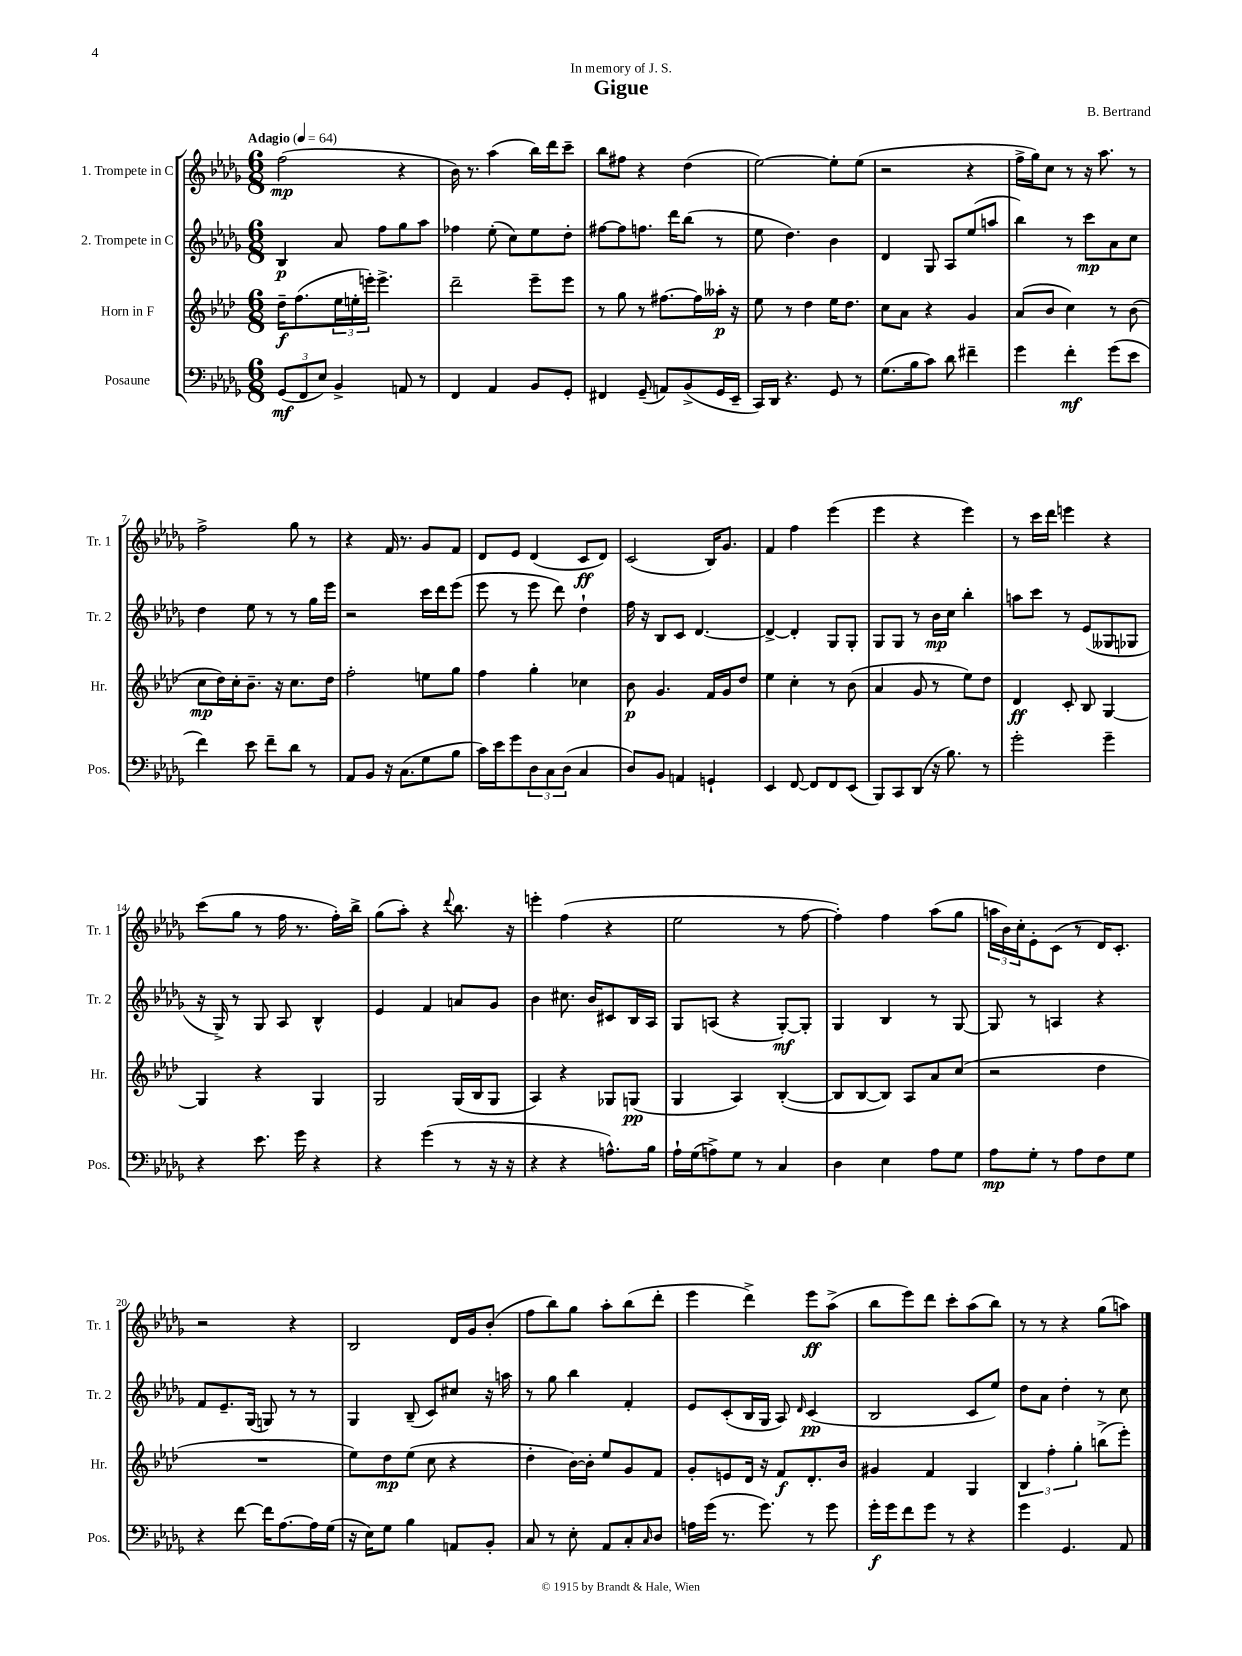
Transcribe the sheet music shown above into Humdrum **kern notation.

**kern	**kern	**kern	**kern
*staff4	*staff3	*staff2	*staff1
*clefF4	*clefG2	*clefG2	*clefG2
*k[b-e-a-d-g-]	*k[b-e-a-d-]	*k[b-e-a-d-g-]	*k[b-e-a-d-g-]
*M6/8	*M6/8	*M6/8	*M6/8
*MM64	*MM64	*MM64	*MM64
(12GG-/L	16dd-~\LK	4B-/	(2ff\
.	(8.ff\	.	.
12FF/	.	.	.
12E-/J)	.	.	.
4BB-^/	24ee-\L	8a-/	.
.	24ee'\	.	.
.	24eee'\JJ)	.	.
.	4.eee^\	8ff\L	.
8AA/	.	8gg-\	4r
8r	.	8aa-\J	.
=	=	=	=
4FF/	2ddd-~\	4ff-\	16b-\)
.	.	.	8.r
4AA-/	.	(8ee-'\	(4aa-\
.	.	8cc\L)	.
8BB-/L	8eee-~\L	8ee-\	16bb-\LL)
.	.	.	16ddd-\J
8GG-'/J	8eee-\J	8dd-'\J	8ccc~\J
=	=	=	=
4FF#/	8r	[8ff#\L	8bb-\L
.	8gg\	8ff#\]	8ff#\J
(8GG-~/	8r	8.ff\J	4r
8AA/L)	[8.ff#\L	.	.
.	.	16ddd-\LK	.
(8BB-^/	.	(8bb-\J	(4dd-\
.	16ff#\]L	.	.
16GG-/L	16aa--'\JJ	8r	.
16EE-~/JJ	16r	.	.
=	=	=	=
16CC/LL)	8ee-\	8ee-\	[2ee-\)
16DD-/JJ	.	.	.
4.r	8r	4.dd-\)	.
.	4dd-\	.	.
8GG-/	16ee-\LK	4b-\	8ee-'\]L
.	8.dd-\J	.	.
8r	.	.	(8ee-\J
=	=	=	=
(8.G-\L	8cc\L	4d-/	2r
.	8a-\J	.	.
16B-\k	.	.	.
8c\J)	4r	8G-/	.
8d-\	.	8A-/L	.
4f#~\	4g/	(8ee-/	4r
.	.	8aa/J	.
=	=	=	=
4g-\	(8a-/L	4bb-\)	16ff^\LL
.	.	.	16gg-\J)
.	8b-/J	.	8cc\J
4f'\	4cc\)	8r	8r
.	.	8ccc\L	16r
.	.	.	8.aa-\
(8g-\L	8r	8a-\	.
8e-\J	(8b-\	8cc\J	8r
=	=	=	=
4f\)	8cc\L	4dd-\	2ff^\
.	16dd-\L)	.	.
.	16cc'\J	.	.
8e-\	8.b-~\J	8ee-\	.
8f~\L	.	8r	.
.	16r	.	.
8d-\J	8.cc\L	8r	8gg-\
8r	.	16gg-\LL	8r
.	16dd-\Jk	16eee-\JJ	.
=	=	=	=
8AA-/L	2ff'\	2r	4r
8BB-/J	.	.	.
16r	.	.	16f/
(8.C\L	.	.	8.r
8G-\	8ee\L	16ccc\LL	8g-/L
.	.	16ddd-\J	.
8B-\J	8gg\J	(8eee-\J	8f/J
=	=	=	=
16c\LL)	4ff\	8eee-\	8d-/L
16e-\J	.	.	.
8g-\	.	8r	8e-/J
12D-\	4gg'\	8eee-\	(4d-/
12C\	.	.	.
.	.	8ddd-\)	.
(12D-\J	.	.	.
4C/	4cc-\	4dd-`\	8c/L
.	.	.	8d-/J)
=	=	=	=
8D-/L)	8b-\	16ff\	(2c/
.	.	16r	.
8BB-/J	4.g/	8B-/L	.
4AA/	.	8c/J	.
.	.	[4.d-/	.
4GG`/	16f/LL	.	16B-/LK)
.	16g/J	.	8.g-/J
.	8dd-/J	.	.
=	=	=	=
4EE-/	4ee-\	4d-^/_	4f/
[8FF/	4cc'\	4d-'/]	4ff\
8FF/]L	.	.	.
8FF/	8r	8G-/L	(4eee-\
(8EE-/J	(8b-\	8G-'/J	.
=	=	=	=
8BBB-/L)	4a-/	8G-/L	4eee-\
8CC/	.	8G-/J	.
(8DD-/J	8g/	8r	4r
16r	8r	16b-\LL	.
8.B-\)	.	16cc\JJ	.
.	8ee-\L)	4bb-'\	4eee-\)
8r	8dd-\J	.	.
=	=	=	=
2g-'\	4d-/	8aa\L	8r
.	.	8ccc\J	16ccc\LL
.	.	.	16ddd-\JJ
.	8c'/	8r	4eee\
.	8B-/	(8e-/L	.
4g-~\	[4G/	8G--/	4r
.	.	8G-/J	.
=	=	=	=
4r	4G/]	16r	(8ccc\L
.	.	16G-^/)	.
.	.	8r	8gg-\J
8.e-\	4r	8G-/	8r
.	.	8A-/	16ff\
16g-\	.	.	8.r
4r	4G/	4B-^^/	.
.	.	.	16ff'\LL)
.	.	.	16bb-^\JJ
=	=	=	=
4r	2G/	4e-/	(8gg-\L
.	.	.	8aa-'\J)
(4g-\	.	4f/	4r
.	.	.	8qqddd-/
8r	(16G/LL	8a/L	8.bb-\
.	16B-/J	.	.
16r	8G/J	8g-/J	.
16r	.	.	16r
=	=	=	=
4r	4A-/)	4b-\	4eee'\
4r	4r	8.cc#\	(4ff\
.	.	16b-/LK	.
8.A^^\L)	8G-/L	8c#/	4r
.	(8G/J	16B-/L	.
16B-\Jk	.	16A-/JJ	.
=	=	=	=
16A-`\LL	4G/	8G-/L	2ee-\
(16G-\J	.	.	.
8A^\)	.	(8A/J	.
8G-\J	4A-/)	4r	.
8r	.	.	.
4C/	([4B-'/	[8G-'/L)	8r
.	.	8G-'/]J	[8ff\
=	=	=	=
4D-\	8B-/]L	4G-/	4ff'\])
.	[8B-/	.	.
4E-\	8B-/]J)	4B-/	4ff\
.	8A-/L	.	.
8A-\L	8a-/	8r	(8aa-\L
8G-\J	(8cc/J	[8G-/	8gg-\J
=	=	=	=
8A-\L	2r	8G-/]	24aa\LL
.	.	.	24b-\)
.	.	.	24cc'\J
8G-'\J	.	8r	8e-'\
8r	.	4A/	(8c\J
8A-\L	.	.	8r
8F\	4dd-\	4r	16d-/LK)
.	.	.	8.c'/J
8G-\J	.	.	.
=	=	=	=
4r	2.r	8f/L	2r
.	.	8.e-~/	.
[8f\	.	.	.
.	.	(16G-/Jk	.
16f\]LK	.	8G/)	.
[8.A-\	.	.	.
.	.	8r	4r
16A-\]L	.	8r	.
(16G-\JJ	.	.	.
=	=	=	=
16r	8ee-\L)	4G-/	2B-/
16E-\LK)	.	.	.
8G-\J	8dd-\	.	.
4B-\	(8ee-\J	(8B-~/	.
.	8cc\	8c/L)	.
8AA/L	4r	8cc#/J	16d-/LL
.	.	.	16g-/J
8BB-'/J	.	16r	(8b-'/J
.	.	16aa\	.
=	=	=	=
8C/	4dd-'\	8r	8ff\L
8r	.	8gg-\	8bb-\)
8E-'\	[16b-\LL)	4bb-\	8gg-\J
.	16b-'\]JJ	.	.
8AA-/L	8ee-/L	.	8aa-'\L
8C'/	8g/	4f'/	(8bb-\
16qqC/	.	.	.
8D-/J	8f/J	.	8ddd-'\J
=	=	=	=
16A\LL	8g'/L	8e-/L	4eee-\
(16g-\JJ	.	.	.
8.r	8e/	(8c'/	.
.	16d-/Jk	16B-/L	4ddd-^\)
8.g-\)	16r	16G-/JJ	.
.	8f/L	8A-/)	.
.	.	16qqd-/	.
8r	8.d-'/	(4c/	8eee-\L
8g-\	.	.	(8aa-^\J
.	16b-/Jk	.	.
=	=	=	=
16g-'\LL	4g#/	2B-/	8bb-\L
16g-\J	.	.	.
8f\	.	.	8eee-\)
8g-\J	4f/	.	8ddd-\J
8r	.	.	8ccc'\L
4r	4G/	8c/L	(8aa-\
.	.	8ee-/J)	8bb-\J)
=	=	=	=
4g-\	6B-/	8dd-\L	8r
.	.	8a-\J	8r
.	6ff'\	.	.
4.GG-/	.	4dd-'\	4r
.	6gg'\	.	.
.	(8bb^\L	8r	(8gg-\L
8AA-/	8eee-'\J)	8cc\	8aa\J)
==	==	==	==
*-	*-	*-	*-
